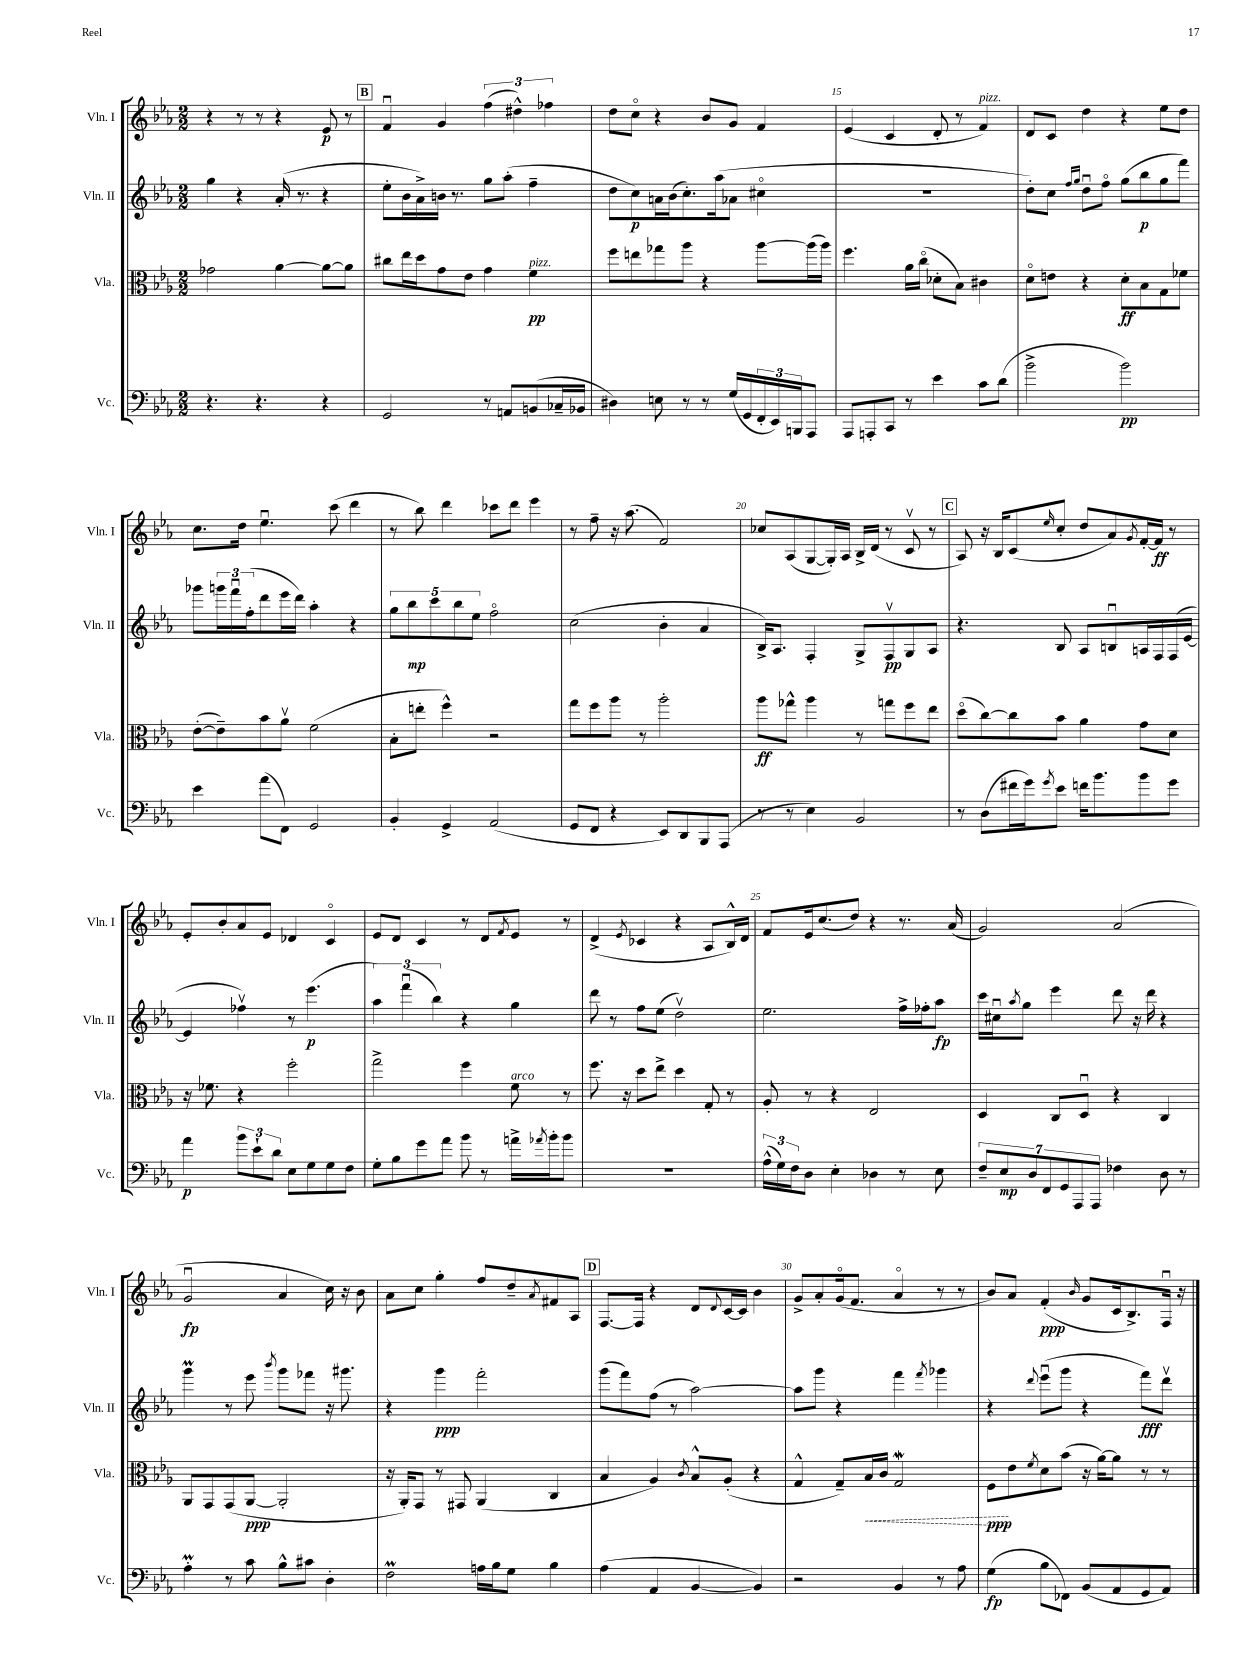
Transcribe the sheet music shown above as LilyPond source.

<<
\new StaffGroup <<
\new Staff = "s0" \with { instrumentName = "Vln. I" shortInstrumentName = "Vln. I" } {
    \clef treble \key ees \major \numericTimeSignature \time 2/2
    r4 r8 r8 r4 ees'8\p r8 |
    \mark \markup { \box "B" } f'4\downbow g'4 \tuplet 3/2 { f''4( dis''4-^) fes''4 } |
    d''8 c''8\flageolet r4 bes'8 g'8 f'4 |
    ees'4( c'4 d'8-. r8 f'4^\markup { \italic "pizz." }) |
    d'8 c'8 d''4 r4 ees''8 d''8 |
    c''8. d''16 ees''4.\downbow c'''8( d'''4 |
    r8 bes''8) d'''4 ces'''8 d'''8 ees'''4 |
    r8 f''8-- r16 aes''8.( f'2) |
    ces''8 aes8( g8~ g16-.) aes16 bes16-> d'16( r8 c'8\upbow r8 |
    \mark \markup { \box "C" } aes8) r16 bes16 c'8( \grace { ees''16 } c''8-. d''8 aes'8) \acciaccatura { g'8 } f'16~-. f'16\ff r8 |
    ees'8-. bes'8-. aes'8 ees'8 des'4 c'4\flageolet |
    ees'8 d'8 c'4 r8 d'8 \acciaccatura { f'8 } ees'8 r8 |
    d'4->( \acciaccatura { ees'8 } ces'4 r4 aes8 bes16-^) d'16 |
    f'8 ees'16 c''8.( d''8) r4 r8. aes'16( |
    g'2) aes'2( |
    g'2\downbow\fp aes'4 c''16) r16 bes'8 |
    aes'8 c''8 g''4-. f''8 d''8-- \acciaccatura { aes'8 } fis'8 aes8 |
    \mark \markup { \box "D" } f8.~ f16 r4 d'8 \appoggiatura { d'8 } c'16~ c'16 bes'4 |
    g'8-> aes'8-. g'16\flageolet( f'8. aes'4\flageolet r8 r8 |
    bes'8) aes'8 f'4-.\ppp( \grace { bes'16 } g'8 c'16 bes8.->) f16\downbow r16 \bar "|." |
}
\new Staff = "s1" \with { instrumentName = "Vln. II" shortInstrumentName = "Vln. II" } {
    \clef treble \key ees \major \numericTimeSignature \time 2/2
    g''4 r4 aes'16-.( r8. r4 |
    \mark \markup { \box "B" } ees''8-. bes'16 aes'16->) b'16 r8. g''8 aes''8-.( f''4-- |
    d''8 c''8\p) a'16 bes'16( c''8.-.) aes''16( aes'8 cis''4\flageolet |
    R1 |
    d''8-.) c''8 \grace { f''16 g''16 } d''8\downbow f''8\flageolet g''8( bes''8\p g''8 f'''8) |
    ges'''8 \tuplet 3/2 { g'''16 f'''16\downbow f''16-.( } d'''8 ees'''16 d'''16) aes''4-. r4 |
    \tuplet 5/4 { g''8 bes''8\mp c'''8 bes''8 ees''8 } f''2\flageolet |
    c''2( bes'4-. aes'4 |
    bes16->) aes8. f4-. g8-> f8\upbow\pp g8 aes8 |
    \mark \markup { \box "C" } r4. bes8 aes8 b8\downbow a16 f16 f16( ees'16~ |
    ees'4 fes''4\upbow) r8 ees'''4.\p( |
    \tuplet 3/2 { aes''4) f'''4\downbow( bes''4) } r4 g''4 |
    d'''8 r8 f''8 ees''8( d''2\upbow) |
    ees''2. f''16-> fes''16-. aes''8\fp |
    c'''16 cis''16\downbow \acciaccatura { aes''8 } g''8 ees'''4 d'''8 r16 d'''16 r4 |
    g'''4\prall r8 ees'''8 \acciaccatura { bes'''8 } g'''8 fes'''8 r16 gis'''8. |
    r4 g'''4\ppp f'''2-. |
    \mark \markup { \box "D" } g'''8( f'''8) f''8( r8 aes''2~) |
    aes''8 g'''8 r4 f'''4 \acciaccatura { f'''8 } ges'''4 |
    r4 \appoggiatura { d'''8 } ees'''8\downbow( g'''8 r4 f'''8\fff) d'''8\upbow \bar "|." |
}
\new Staff = "s2" \with { instrumentName = "Vla." shortInstrumentName = "Vla." } {
    \clef alto \key ees \major \numericTimeSignature \time 2/2
    ges'2 aes'4~ aes'8~ aes'8 |
    \mark \markup { \box "B" } cis''8 ees''16 d''16 g'8 ees'8 g'4 f'4\pp^\markup { \italic "pizz." } |
    f''8 e''8 ges''8 aes''8 r4 aes''8~ aes''16( aes''16) |
    f''4. aes'16 c''16\flageolet( des'8-. bes8) cis'4 |
    d'8\flageolet e'8 r4 d'8-.\ff bes8 g8 fes'8 |
    ees'8~-.( ees'8--) bes'8 aes'8\upbow f'2( |
    bes8-. e''8-. f''4-^) r2 |
    g''8 f''8 aes''8 r8 aes''2-. |
    aes''8\ff ges''8-^ aes''4 r8 g''8 f''8 ees''8 |
    \mark \markup { \box "C" } d''8\flageolet( c''8~) c''8 bes'8 aes'4 g'8 d'8 |
    r16 fes'8. r4 f''2-. |
    g''2-> f''4 f'8^\markup { \italic "arco" } r8 |
    f''8. r16 d''8 ees''8-> d''4 g8-. r8 |
    aes8-. r8 r4 ees2 |
    d4 c8 d8\downbow r4 c4 |
    aes,8 g,8 g,8( aes,8~\ppp aes,2-. |
    r16 aes,16-.) g,8 r8 gis,8 aes,4( c4 |
    \mark \markup { \box "D" } bes4 aes4) \acciaccatura { c'8 } bes8-^ aes8-.( r4 |
    g4-^ g8--) \once \override Hairpin.style = #'dashed-line bes16\< c'16 g2\mordent |
    f8\ppp\! ees'8 \acciaccatura { f'8 } d'8 bes'8( r16 aes'16~) aes'8 r8 r8 \bar "|." |
}
\new Staff = "s3" \with { instrumentName = "Vc." shortInstrumentName = "Vc." } {
    \clef bass \key ees \major \numericTimeSignature \time 2/2
    r4. r4. r4 |
    \mark \markup { \box "B" } g,2 r8 a,8 b,8( ces16-- bes,16 |
    dis4) e8 r8 r8 g16( g,16 \tuplet 3/2 { f,16-. ees,16) b,,16 } aes,,8 |
    aes,,8 a,,8-. c,8 r8 ees'4 c'8 d'8( |
    bes'2-> bes'2\pp) |
    ees'4 aes'8( f,8) g,2 |
    bes,4-. g,4-> aes,2( |
    g,8 f,8 r4 ees,8) d,8 bes,,8 aes,,8( |
    r8 r8 ees4) bes,2 |
    \mark \markup { \box "C" } r8 d8( fis'16 g'16) \acciaccatura { g'8 } ees'8 f'16 bes'8. bes'8 g'8 |
    aes'4\p \tuplet 3/2 { bes'8 ees'8-! d'8 } ees8 g8 g8 f8 |
    g8-. bes8 g'8 aes'8 bes'8 r8 a'16-> \acciaccatura { aes'8 } bes'16-. bes'8 |
    R1 |
    \tuplet 3/2 { aes16-^( g16) f16 } d8 ees4-. des4 r8 ees8 |
    \tuplet 7/4 { f8-- ees8\mp d8 f,8 g,8 aes,,8 aes,,8 } fes4 d8 r8 |
    aes4-.\prall r8 c'8 bes8-^ cis'8 d4-. |
    f2\prall a16 bes16 g8 bes4 |
    \mark \markup { \box "D" } aes4( aes,4 bes,4~ bes,4) |
    r2 bes,4 r8 aes8 |
    g4\fp( bes8 fes,8) bes,8( aes,8 g,8 aes,8) \bar "|." |
}
>>
>>
\layout { \context { \Score currentBarNumber = #12 \override BarNumber.break-visibility = ##(#f #t #t) barNumberVisibility = #(every-nth-bar-number-visible 5) } }
